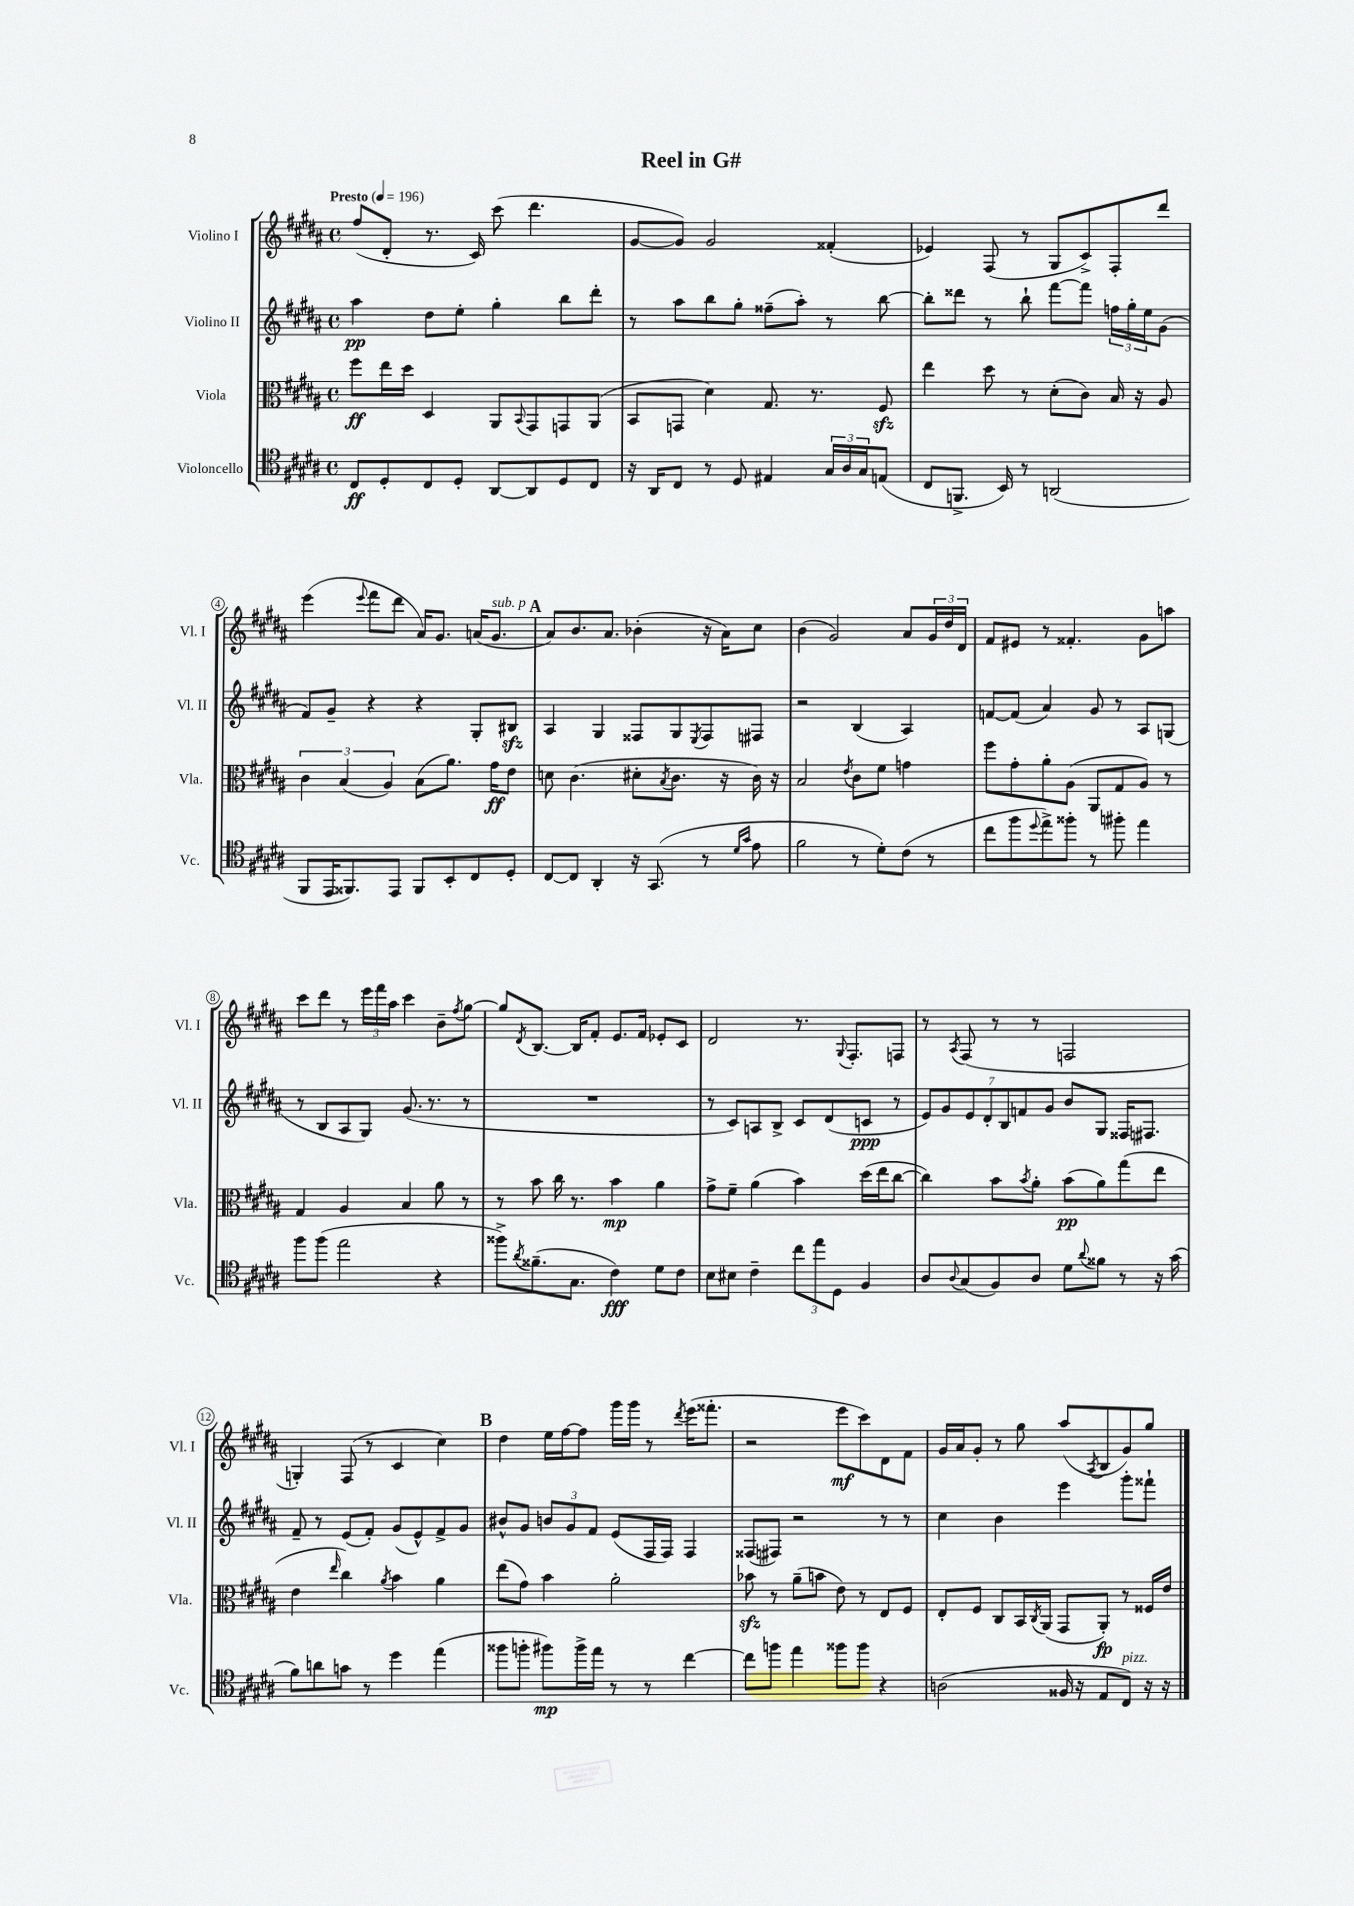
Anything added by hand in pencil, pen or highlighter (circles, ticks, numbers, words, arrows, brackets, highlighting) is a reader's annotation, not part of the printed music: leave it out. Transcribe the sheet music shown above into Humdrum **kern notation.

**kern	**kern	**kern	**kern
*staff4	*staff3	*staff2	*staff1
*clefC4	*clefC3	*clefG2	*clefG2
*k[f#c#g#d#a#]	*k[f#c#g#d#a#]	*k[f#c#g#d#a#]	*k[f#c#g#d#a#]
*M4/4	*M4/4	*M4/4	*M4/4
*met(c)	*met(c)	*met(c)	*met(c)
*MM196	*MM196	*MM196	*MM196
8C#/L	8ff#\L	4aa#\	(8ff#/L
8D#'/	16ee\L	.	8d#'/J
.	16dd#\JJ	.	.
8C#/	4D#/	8dd#\L	8.r
8D#'/J	.	8ee'\J	.
.	.	.	16c#/)
[8AA#/L	8AA#/L	4gg#'\	(8ccc#\
.	8qqBB/	.	.
8AA#/]	8GG#/	.	4.ddd#\
8D#/	8GG/	8bb\L	.
8C#/J	(8AA#/J	8ddd#'\J	.
=	=	=	=
16r	8BB/L	8r	[8g#/L
16AA#/LK	.	.	.
8C#/J	8GG/J	8aa#\L	8g#/]J)
8r	4d#\)	8bb\	2g#/
8D#/	.	8gg#'\J	.
4E#/	8.G#/	(8ff##~\L	.
.	.	8aa#'\J)	.
.	8.r	.	.
24G#/LL	.	8r	(4f##'/
24A#/	.	.	.
24G#/J	.	.	.
(8E/J	8F#/	[8bb\	.
=	=	=	=
8C#/L	4ee\	8bb'\]L	4e-/)
8.FF^/J	.	8ddd##\J	.
.	8dd#\	8r	(8F#/
16BB/)	.	.	.
8r	8r	8bb`\	8r
(2AA/	(8d#'\L	[8fff#\L	8G#/L
.	8c#\J)	8fff#\]J	8c#^/)
.	16B/	24ff\LL	8F#'/
.	.	24gg#'\	.
.	16r	.	.
.	.	24ee\J	.
.	8A#/	(8g#\J	8ddd#/J
=	=	=	=
8FF#/L	6c#\	8f#/L)	(4eee\
16EE/K	.	8g#~/J	.
.	(6B/	.	.
8.FF##/)	.	.	.
.	.	.	8qqeee/
.	.	4r	8fff#\L
.	6A#/)	.	.
8EE/J	.	.	8ddd#\J
8FF##/L	(8B\L	4r	16a#/LK)
.	.	.	8.g#/J
8BB'/	8.a#\J)	.	.
8C#/	.	8G#'/L	(16a/LK
.	16g#\LK	.	8.g#/J
8D#'/J	8e\J	8B#/J	.
=	=	=	=
[8C#/L	8d\	4A#/	8a#/L)
8C#/]J	(4.c#\	.	8.b/
4AA#'/	.	4G#/	.
.	.	.	8.a#/J
16r	8d#'\L	8F##/L	(4b-'\
(8.GG#/	.	.	.
.	8qB/	.	.
.	8.c#\J	8G#/	.
.	.	8qE/	.
8r	.	8F##/	16r
.	16r	.	16a#\LK)
16qqd#/LL	.	.	.
16qqg#/JJ	.	.	.
8e\	16c#\)	8F#/J	8cc#\J
.	16r	.	.
=	=	=	=
2f#\	2B/	2r	(4b\
.	.	.	2g#/)
.	8qe/	.	.
8r	8c#\L	(4B/	.
8d#'\L)	8f#\J	.	.
(8c#\J	4g\	4A#/)	8a#/L
8r	.	.	24g#/L
.	.	.	24dd#/
.	.	.	24d#/JJ
=	=	=	=
8cc#\L	8ff#\L	[8f/L	8f#/L
8ff#\	8g#'\	(8f/]J	8e#/J
8qqdd#/	.	.	.
8ee^\)	8a#'\	4a#/)	8r
8ff##'\J	(8A#\J	.	4.f##'/
8r	8AA#/L	8g#/	.
8ff#'\	8G#/	8r	.
4ee\	8A#/J)	8A#/L	8g#\L
.	8r	(8G/J	8aa\J
=	=	=	=
8ff#\L	4G#/	8r	8ccc#\L
(8ff#\J	.	8B/L	8ddd#\J
2ee\	4A#/	8A#/	8r
.	.	8G#/J)	24eee\LL
.	.	.	24fff#\
.	.	.	24aa#\JJ
.	4B/	(8.g#/	4ccc#\
.	.	8.r	.
4r	8a#\	.	8b~\L
.	.	.	8qff#/
.	8r	8r	[8gg#\J
=	=	=	=
8ff##^\L)	8r	1r	8gg#/]L
8qa#/	.	.	8qd#/
(8.f##~\	8b\	.	[8.B/J
.	16cc#\	.	.
8.G#\J	8.r	.	16B/]LK
.	.	.	8f#'/J
4c#\)	4b\	.	8.e/L
.	.	.	16f#/Jk
8d#\L	4a#\	.	8e-'/L
8c#\J	.	.	8c#/J
=	=	=	=
8B\L	8g#^\L	8r	2d#/
8B#\J	8f#~\J	8c#/L)	.
4c#~\	(4a#\	8A/	.
.	.	8B^/J	.
12cc#\L	4b\)	8c#/L	8.r
12ee\	.	.	.
.	.	(8d#/	.
12D#\J	.	.	.
.	.	.	8qqG#/
.	.	.	8.F#'/L
4F#/	(16dd#\LL	8c/J	.
.	16ee\J	.	.
.	[8cc#\J	8r	8F/J
=	=	=	=
8A#/L	4cc#\])	14e/L)	8r
.	.	14g#/	.
8qqA#/	.	.	8qA#/
(8G#/	.	.	(8F#/
.	.	14e/	.
.	.	14d#'/	.
8F#/)	8b\L	.	8r
.	.	14B/	.
.	.	14f/	.
.	8qb/	.	.
8A#/J	8a#'\J	.	8r
.	.	14g#/J	.
8d#\L	(8b\L	8b/L	2F/
8qqa#/	.	.	.
8f##\J	8a#\)	8G#/J	.
8r	(8gg#\	16F##/LK	.
.	.	8.F#/J	.
16r	8ee\J	.	.
(16g#\	.	.	.
=	=	=	=
8f#\L)	4e\	8f#~/	4G'/)
8a\	.	8r	.
.	16qqee/	.	.
8g\J	4cc#\)	(8e/L	(8F#/
8r	.	8f#'/J)	8r
.	8qa#/	.	.
4dd#\	4b\	(8g#/L	4c#/
.	.	8e^^/)	.
(4ee\	4a#\	8f#^/	4cc#\)
.	.	8g#/J	.
=	=	=	=
8ff##\L	(8ee\L	8b#^^/L	4dd#\
8ff'\J	8g#\J)	8g#/J	.
8ff#\L)	4b\	12b/L	16ee\LL
.	.	.	[16ff#\J
.	.	12g#/	.
16ff#^\L	.	.	8ff#\]J
.	.	12f#/J	.
16ee\JJ	.	.	.
8r	2a#'\	(8e/L	16ggg#\LL
.	.	.	16ggg#\JJ
8r	.	16F#/L	8r
.	.	16F#/JJ)	.
.	.	.	8qddd#/
[4cc#\	.	4F#/	(16eee\LK
.	.	.	8.fff##'\J
=	=	=	=
8cc#\]L	8b-\	(8F##/L	2r
8ff\J	8r	8F#/J)	.
4ee\	(8a#~\L	2r	.
.	8b\J	.	.
8ff##\L	8e\)	.	8eee\L
8ff##\J	8r	.	8ccc#\)
4r	8E/L	8r	8d#\
.	8F#/J	8r	8f#\J
=	=	=	=
(2A\	8E'/L	4cc#\	16g#/LL
.	.	.	16a#/J
.	8F#/J	.	8g#'/J
.	8C#/L	4b\	8r
.	16BB/L	.	8gg#\
.	8qC#/	.	.
.	(16AA#/JJ	.	.
16F##/	8GG#/L	4eee\	(8aa#/L
16r	.	.	.
.	.	.	8qA#/
8E/L	8AA#'/J)	.	8B/
8C#/J)	8r	8ggg#'\L	8g#/)
16r	16F##/LL	8fff##`\J	8gg#/J
16r	16e/JJ	.	.
==	==	==	==
*-	*-	*-	*-
